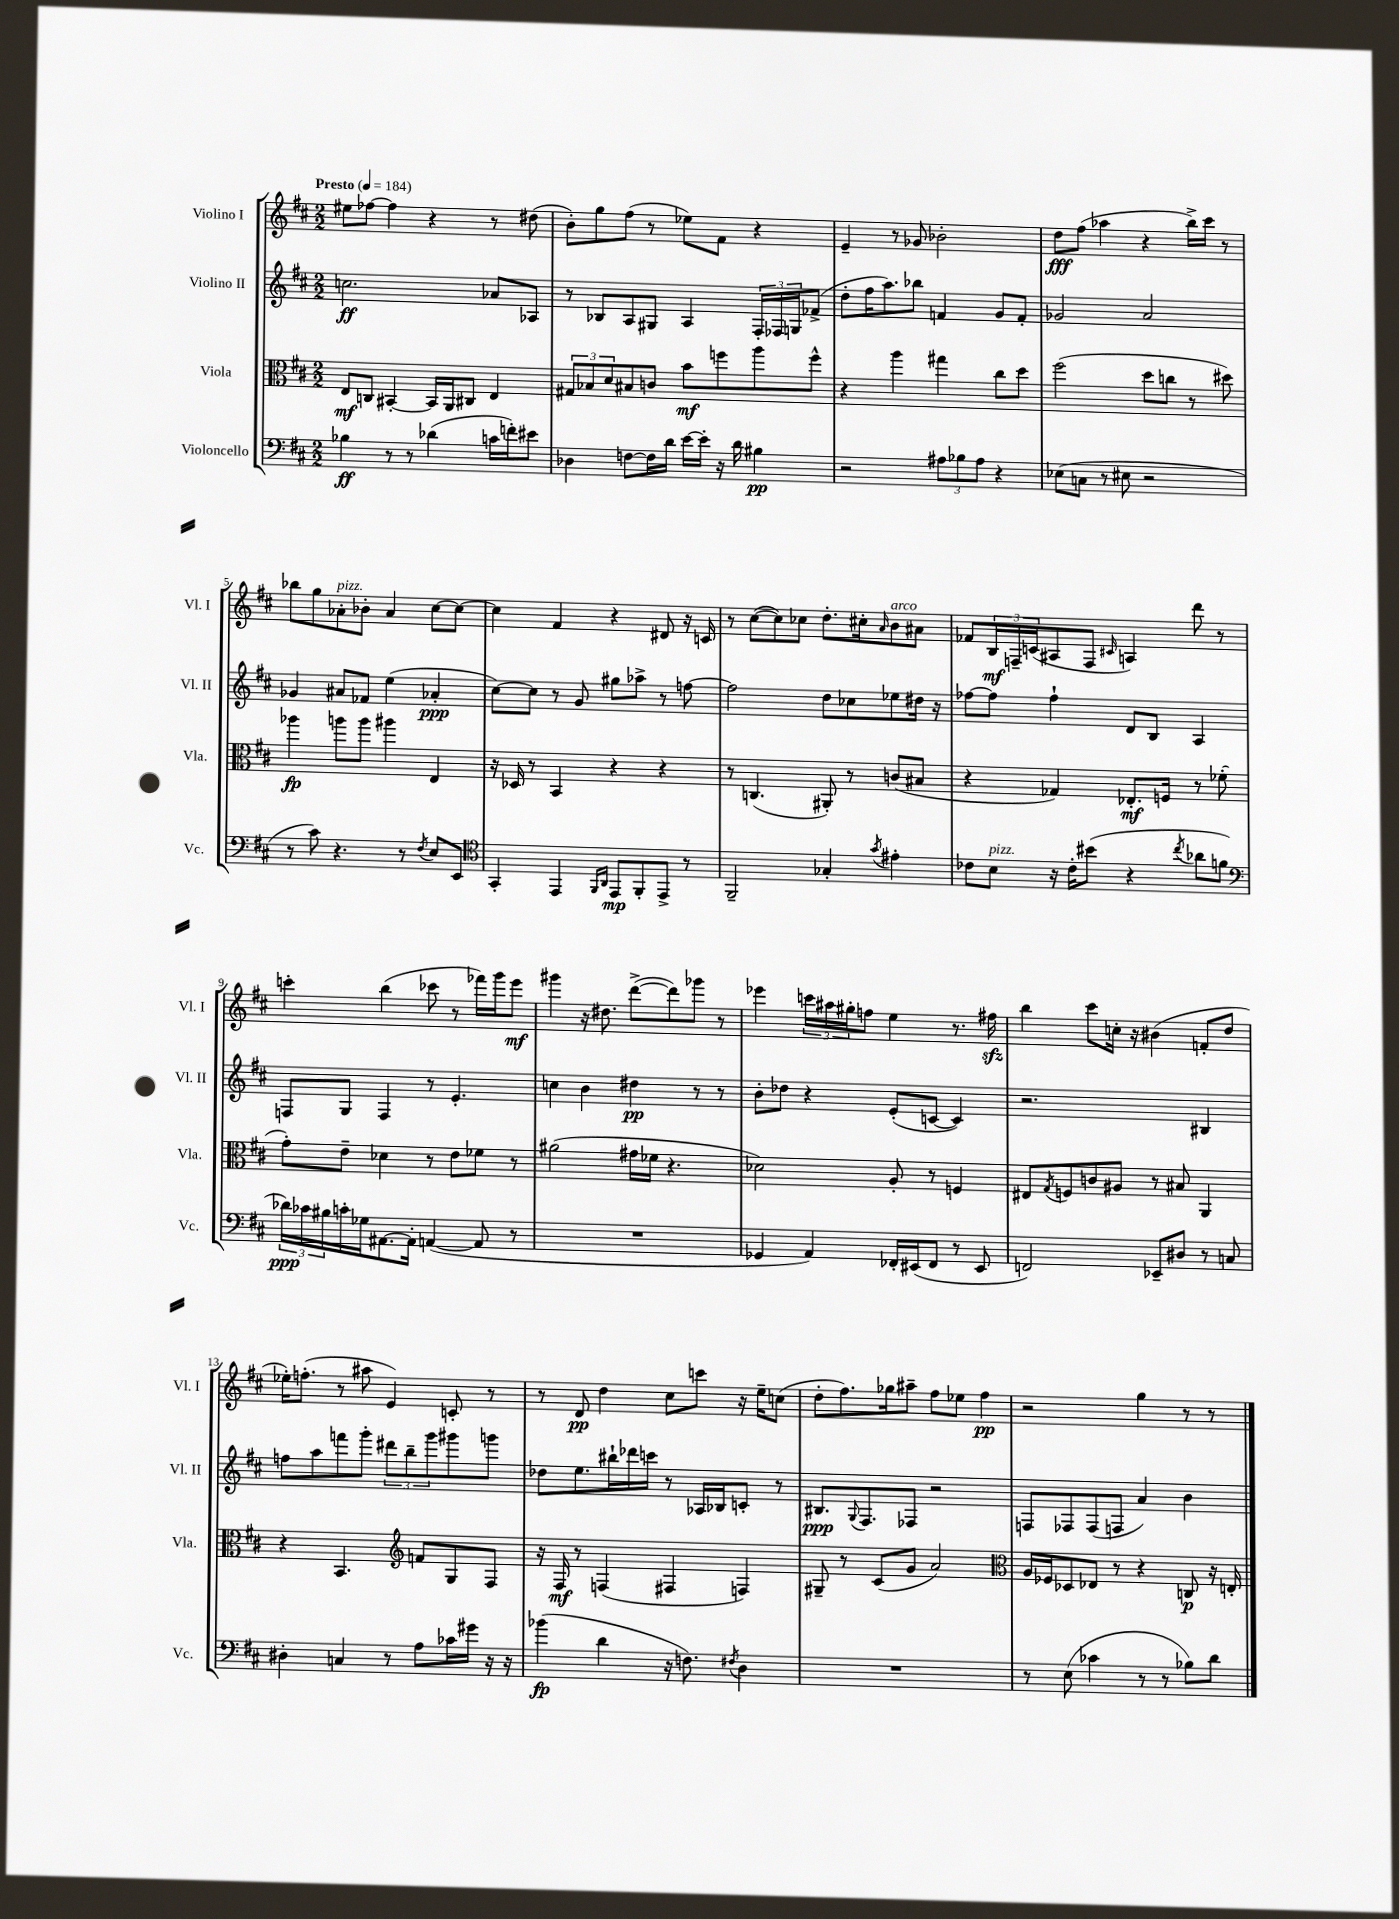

**kern	**kern	**kern	**kern
*staff4	*staff3	*staff2	*staff1
*clefF4	*clefC3	*clefG2	*clefG2
*k[f#c#]	*k[f#c#]	*k[f#c#]	*k[f#c#]
*M2/2	*M2/2	*M2/2	*M2/2
*MM184	*MM184	*MM184	*MM184
4B-	8E	2.cc	8ee#
.	8C	.	[8ff-
8r	[4BB#'	.	4ff-]
8r	.	.	.
(4d-	16BB#]	.	4r
.	16AA	.	.
.	8C#	.	.
16c	4E	8a-	8r
16f')	.	.	.
8e#	.	8A-	(8dd#
=	=	=	=
4D-	12G#	8r	8b')
.	12B-	.	.
.	.	8B-	8gg
.	12d	.	.
[8F	8B#	8A	(8ff#
16F]	8c	8G#	8r
16d	.	.	.
[16e	8b	4A	8ee-)
16e']	.	.	.
16r	8ff	.	8f#
16d	.	.	.
4B#	8aa	24F#'	4r
.	.	24F-	.
.	.	24G	.
.	8ff^^	(8f-^	.
=	=	=	=
2r	4r	8dd'	4e~
.	.	16ff#	.
.	.	8.aa)	.
.	4aa	.	8r
.	.	8bb-	8g-
12A#	4gg#	4f	2b-'
12B-	.	.	.
12A#	.	.	.
4r	8cc#	8g	.
.	8dd	8f'	.
=	=	=	=
(8E-	(2ff#	2g-	8dd
8C	.	.	(8ff#
8r	.	.	4aa-
8E#	.	.	.
2r	8dd	2a	4r
.	8cc	.	.
.	8r	.	16bb^)
.	.	.	16ccc#
.	8dd#)	.	8r
=	=	=	=
8r	4aa-	4g-	8bb-
8c#)	.	.	8gg
4.r	8aa	8a#	8a-'
.	8aa	8f-	8b-'
.	4aa#	(4ee	4a-
8r	.	.	.
8qF#	.	.	.
8E	4E	4a-'	[8cc#
8EE	.	.	8cc#_
=	=	=	=
*clefC4	*	*	*
4GG'	16r	[8cc#)	4cc#]
.	16D-	.	.
.	8r	8cc#]	.
4EE	4BB	8r	4f#
.	.	8g	.
16qqFF#	.	.	.
16qqAA	.	.	.
8EE	4r	8gg#	4r
8FF#'	.	8aa-^	.
8EE^	4r	8r	8d#
8r	.	[8ff	16r
.	.	.	16c
=	=	=	=
2FF#~	8r	2ff]	8r
.	(4.C	.	([8cc#
.	.	.	8cc#])
.	.	.	8cc-
4G-'	8AA#')	8dd	8.dd'
.	8r	8cc-	.
.	.	.	16cc#'
8qg	.	.	16qqa
4e#'	(8c	8ee-	8b
.	8B#	16dd#	8a#
.	.	16r	.
=	=	=	=
8c-	4r	[8ff-	8f-
8B	.	8ff-]	24B
.	.	.	24F~
.	.	.	(24c
16r	4G-)	4ff-`	8A#
16c-'	.	.	.
(8b#	.	.	8F
.	.	.	16qqc#
4r	8.E-'	8d	4A)
.	.	8B	.
.	16F	.	.
8qcc#	.	.	.
8a-	8r	4A	8ddd
8f	(8f-'	.	8r
=	=	=	=
*clefF4	*	*	*
24d-)	8g')	8F	4ccc'
24c-	.	.	.
24B#	.	.	.
16c'	8e~	8G	.
16G-	.	.	.
[8.AA#	4d-	4F	(4bb
16AA#']	.	.	.
([4AA	8r	8r	8ccc-
.	8e	4.e'	8r
8AA]	8f-	.	16fff-)
.	.	.	16ggg
8r	8r	.	8eee
=	=	=	=
1r	(2a#	4cc	4ggg#
.	.	4b	16r
.	.	.	8.dd#
.	16g#	4dd#	([8ddd^
.	16f-	.	.
.	4.r	.	8ddd])
.	.	8r	8ggg-
.	.	8r	8r
=	=	=	=
4GG-	2d-)	8b'	4eee-
.	.	8dd-	.
4AA)	.	4r	24ccc
.	.	.	24aa#
.	.	.	24gg#'
.	.	.	8ff
16FF-'	8A'	(8e'	4ee
(16EE#	.	.	.
8FF-	8r	[8c	.
8r	4F	4c])	8.r
8EE#	.	.	.
.	.	.	16ff#
=	=	=	=
2FF)	8E#	2.r	4bb
.	8qG	.	.
.	8F	.	.
.	8c	.	8ccc#
.	8A#	.	16cc'
.	.	.	16r
8EE-~	8r	.	(4b#
8D#	8B#	.	.
8r	4AA	4B#	8f'
8C	.	.	8dd
=	=	=	=
4D#'	4r	8ff	16ee-')
.	.	.	(8.ff'
.	.	8aa	.
4C	4.BB	8fff	8r
.	.	8ggg'	8aa#
8r	.	12ddd#	4e)
.	.	12bb~	.
*	*clefG2	*	*
8A	8f	.	.
.	.	12ggg	.
16c-	8G	8ggg#	8c'
16g#	.	.	.
16r	8F#	8ggg	8r
16r	.	.	.
=	=	=	=
(4b-	16r	8dd-	8r
.	16F#	.	.
.	8r	8.ee	8d
4d	(4F	.	4dd
.	.	16bb#`	.
.	.	16ddd-	.
.	.	16ccc	.
16r	4F#	8r	8cc#
8.F)	.	.	.
.	.	16A-	8ccc
.	.	16B-	.
8qF#	.	.	.
4D	4F)	8c'	16r
.	.	.	16ee~
.	.	8r	(8cc
=	=	=	=
1r	8G#~	8.B#	8dd'
.	8r	.	8.ff#)
.	.	8qqG	.
.	.	8.F#	.
.	(8c#	.	.
.	.	.	16gg-
.	8g	8F-	8aa#~
.	2a)	2r	8ff#
.	.	.	8ee-
.	.	.	4ff#
=	=	=	=
*	*clefC3	*	*
8r	16A	8F	2r
.	16F-	.	.
(8E	8D-	8F-	.
4c-	8E-	(8F-	.
.	8r	8F	.
8r	4r	4a)	4gg
8r	.	.	.
8B-)	8C	4b	8r
8d	16r	.	8r
.	16E'	.	.
==	==	==	==
*-	*-	*-	*-
